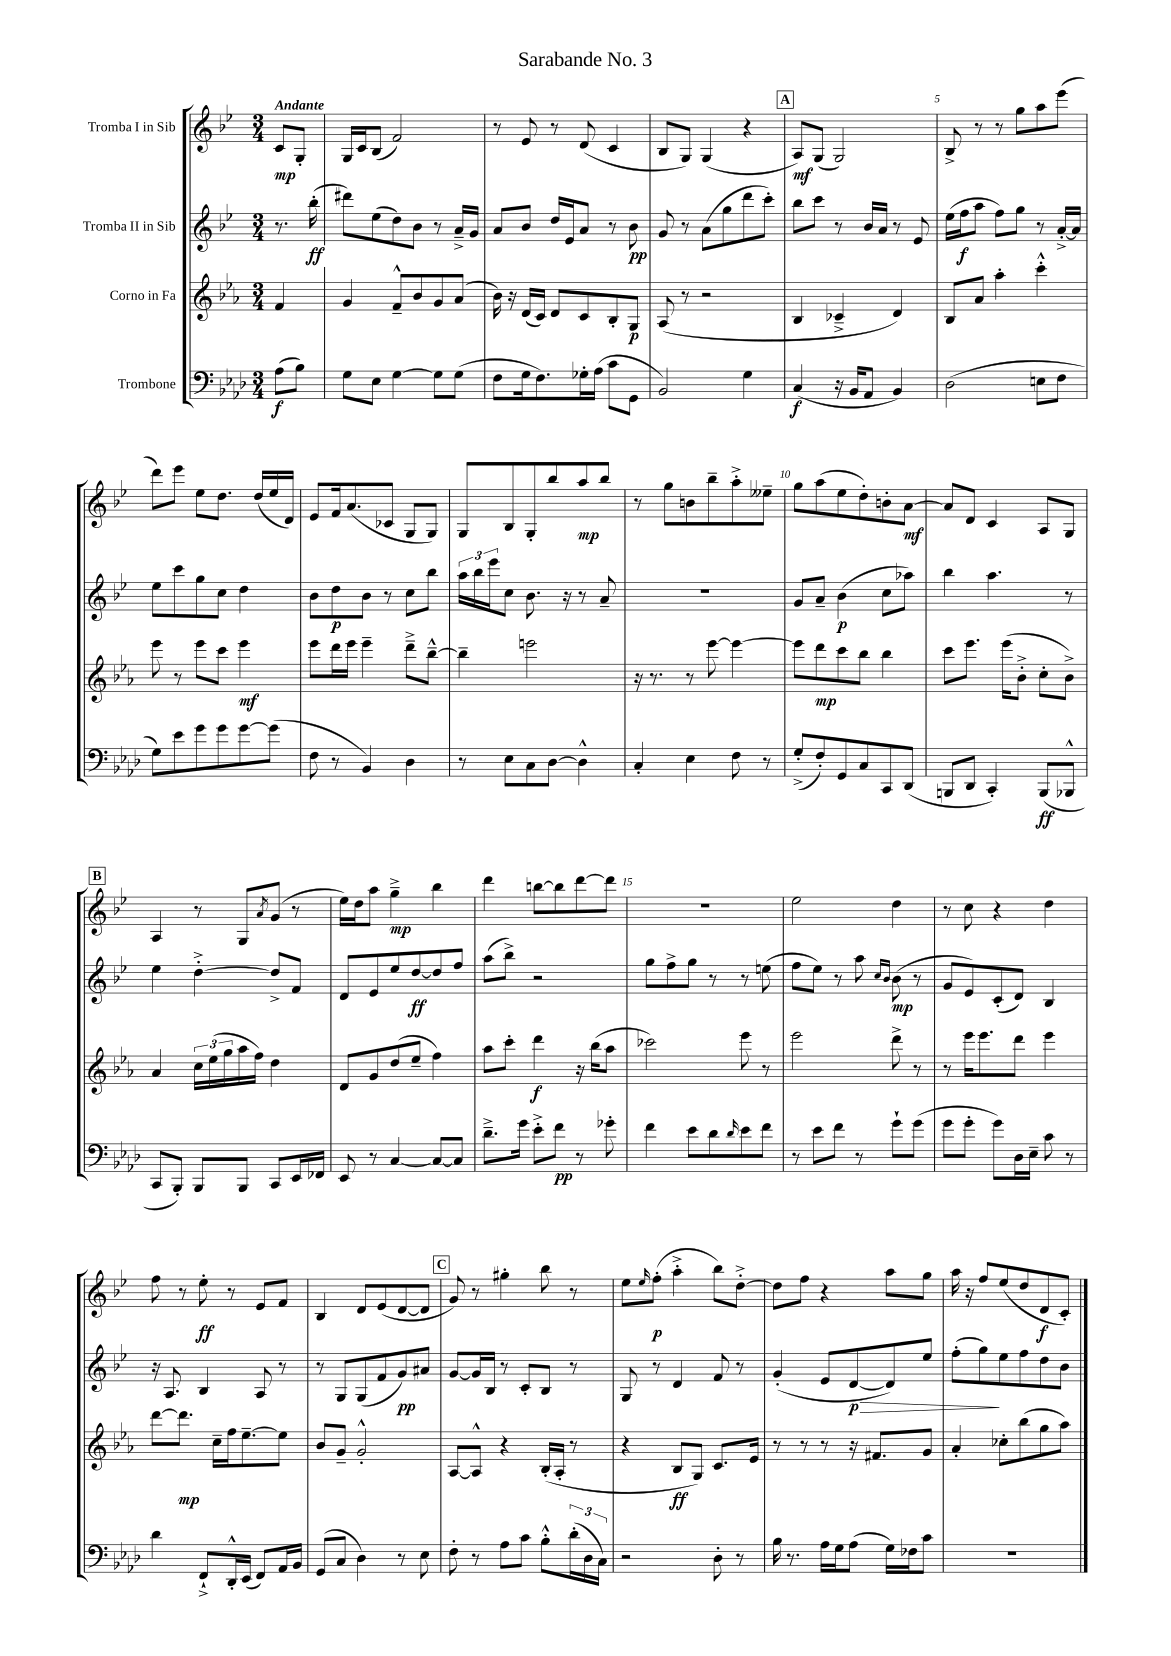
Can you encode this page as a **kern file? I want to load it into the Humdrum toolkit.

**kern	**kern	**kern	**kern
*staff4	*staff3	*staff2	*staff1
*clefF4	*clefG2	*clefG2	*clefG2
*k[b-e-a-d-]	*k[b-e-a-]	*k[b-e-]	*k[b-e-]
*M3/4	*M3/4	*M3/4	*M3/4
(8A-	4f	8.r	8c
8B-)	.	.	8G'
.	.	(16bb-'	.
=	=	=	=
8G	4g	8ddd#)	16G
.	.	.	16c
8E-	.	(8ee-	(8B-
[4G	8f~^^	8dd)	2f)
.	8b-	8b-	.
8G]	8g	8r	.
(8G	(8a-	16a~^	.
.	.	16g	.
=	=	=	=
8F	16b-)	8a	8r
.	16r	.	.
16G	(16d	8b-	8e-
8.F)	16c)	.	.
.	8d	16dd	8r
.	.	16e-	.
16G-'	8c	8a	(8d
(16A-	.	.	.
8c	8B-'	8r	4c
8GG	8G	8b-	.
=	=	=	=
2BB-)	(8A-	8g	8B-
.	8r	8r	8G)
.	2r	(8a	(4G
.	.	8gg	.
4G	.	8ddd	4r
.	.	8ccc')	.
=	=	=	=
(4C	4B-	8bb-	8A)
.	.	8ccc	(8G
16r	4c-~^	8r	2G)
16BB-	.	.	.
8AA-	.	16b-	.
.	.	16a	.
4BB-)	4d)	8r	.
.	.	8e-	.
=	=	=	=
(2D-	8B-	(16ee-	8B-^
.	.	16ff	.
.	8a-	8aa	8r
.	4aa-'	8ff)	8r
.	.	8gg	8gg
8E	4ccc'^^	8r	8aa
8F	.	[16a'^	(8eee-
.	.	16a]	.
=	=	=	=
8G)	8eee-	8ee-	8ddd)
8e-	8r	8ccc	8eee-
8g	8eee-	8gg	8ee-
8g	8ccc	8cc	8.dd
[8g	4eee-	4dd	.
.	.	.	(16dd
(8g]	.	.	16ee-
.	.	.	16d)
=	=	=	=
8F	8eee-	8b-	8e-
8r	16ddd	8dd	16f
.	16eee-	.	(8.a
4BB-)	4eee-~	8b-	.
.	.	8r	8c-
4D-	8ddd~^	8cc	8G
.	[8bb-~^^	8bb-	8G)
=	=	=	=
8r	4bb-~]	24aa	8G
.	.	24bb-	.
.	.	24eee-	.
8E-	.	8cc	8B-
8C	2eee	8.b-	8G'
[8D-	.	.	8bb-
.	.	16r	.
4D-^^]	.	8r	8aa
.	.	8a~	8bb-
=	=	=	=
4C'	16r	2.r	8r
.	8.r	.	.
.	.	.	8gg
4E-	8r	.	8b
.	[8eee-	.	8bb-~
8F	4eee-_	.	8aa'^
8r	.	.	8ee--~
=	=	=	=
(8G'^	8eee-]	8g	8gg
8F')	8ddd	8a~	(8aa
8GG	8ccc	(4b-	8ee-
8C	8bb-	.	8dd')
8CC	4bb-	8cc	8b'
(8DD-	.	8aa-)	[8a
=	=	=	=
8BBB	8ccc	4bb-	8a]
8DD-	8.eee-	.	8d
4CC')	.	4.aa	4c
.	(16eee-	.	.
.	8b-'^	.	.
(8BBB	8cc'	.	8A
8BBB-^^	8b-^)	8r	8G
=	=	=	=
8CC	4a-	4ee-	4A
8BBB-')	.	.	.
8BBB-	24cc	[4dd'^	8r
.	(24ee-	.	.
.	24gg	.	.
8BBB-	16aa-	.	8G
.	16ff)	.	.
.	.	.	8qa
8CC	4dd	8dd^]	(8g
16EE-	.	8f	8r
16FF-	.	.	.
=	=	=	=
8EE-	8d	8d	16ee-)
.	.	.	16dd
8r	8g	8e-	8aa
[4C	(8dd	8ee-	4gg~^
.	8ee-~	[8dd	.
8C_	4ff)	8dd]	4bb-
8C]	.	8ff	.
=	=	=	=
8.d-~^	8aa-	(8aa	4ddd
.	8ccc'	8bb-^)	.
16g	.	.	.
8e-'^	4ddd	2r	[8bb
8f	.	.	8bb]
8r	16r	.	[8ddd
.	(16bb-	.	.
8g-'	8aa-	.	8ddd]
=	=	=	=
4f	2ccc-)	8gg	2.r
.	.	8ff^	.
8e-	.	8gg	.
8d-	.	8r	.
16qqd-	.	.	.
8e-	8eee-	8r	.
8f	8r	(8ee	.
=	=	=	=
8r	2eee-	8ff	2ee-
8e-	.	8ee-)	.
8f	.	8r	.
8r	.	8aa	.
.	.	16qqcc	.
.	.	16qqb-	.
8g`	8ddd^	(8b-	4dd
(8g	8r	8r	.
=	=	=	=
8g	8r	8g	8r
8g'	16eee-	8e-)	8cc
.	8.eee-	.	.
8g)	.	(8c'	4r
16D-	8ddd	8d)	.
16E-~	.	.	.
8c	4eee-	4B-	4dd
8r	.	.	.
=	=	=	=
4d-	[8ddd	16r	8ff
.	.	8.A	.
.	8.ddd]	.	8r
8FF`^	.	4B-	8ee-'
.	16cc~	.	.
16DD-'^^	16ff	.	8r
(16EE-	[8.ee-~	.	.
8FF)	.	8A	8e-
16AA-	8ee-]	8r	8f
16BB-	.	.	.
=	=	=	=
(8GG	8b-	8r	4B-
8C	8g~	8G	.
4D-)	2g'^^	(8G	8d
.	.	8f	(8e-
8r	.	8g)	[8d
8E-	.	8a#	8d]
=	=	=	=
8F'	[8A-	[8g	8g)
8r	8A-^^]	16g]	8r
.	.	16B-	.
8A-	4r	8r	4gg#'
8c	.	8c'	.
8B-'^^	(16B-'	8B-	8bb-
.	16A-'	.	.
(24d-'	8r	8r	8r
24D-	.	.	.
24C)	.	.	.
=	=	=	=
2r	4r	8G	8ee-
.	.	.	16qqee-
.	.	8r	(8ff'
.	8B-	4d	4aa'^
.	8G)	.	.
8D-'	8.c	8f	8bb-)
8r	.	8r	[8dd'^
.	16e-	.	.
=	=	=	=
16B-	8r	(4g'	8dd]
8.r	.	.	.
.	8r	.	8ff
16A-	8r	8e-	4r
16G	.	.	.
(8A-	16r	[8d	.
.	8.f#	.	.
16G)	.	8d])	8aa
16F-	.	.	.
8c	8g	8ee-	8gg
=	=	=	=
2.r	4a-'	(8ff'	16aa
.	.	.	16r
.	.	8gg)	8ff
.	8cc-'	8ee-	(8ee-
.	(8bb-	8ff	8dd
.	8gg	8dd	8d
.	8aa-)	8b-	8c')
==	==	==	==
*-	*-	*-	*-
